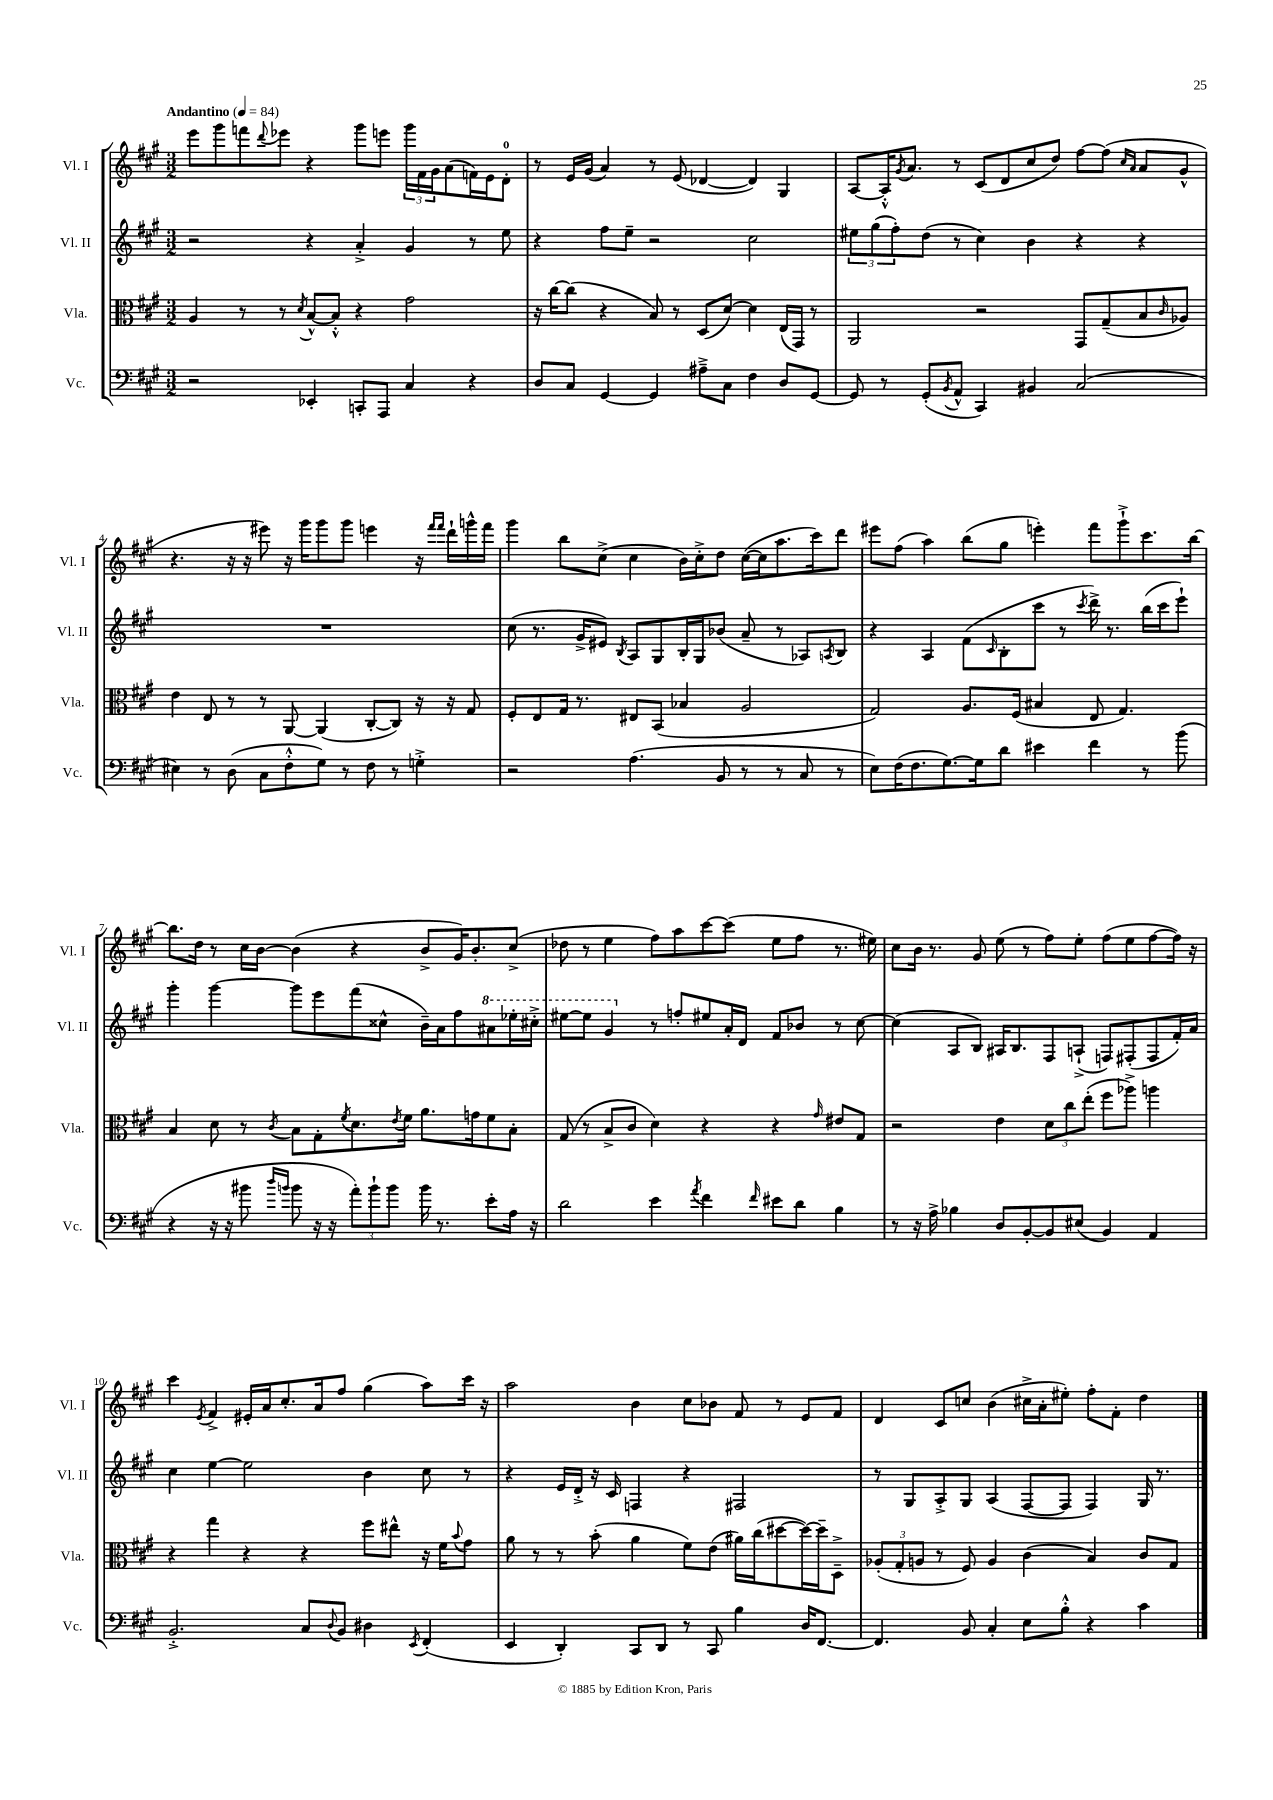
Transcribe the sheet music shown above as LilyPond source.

<<
\new StaffGroup <<
\new Staff = "s0" \with { instrumentName = "Vl. I" shortInstrumentName = "Vl. I" } {
    \clef treble \key a \major \numericTimeSignature \time 3/2 \tempo "Andantino" 4 = 84
    e'''8 gis'''8 f'''8 \appoggiatura { d'''8 } ees'''8 r4 gis'''8 e'''8 \tuplet 3/2 { gis'''16 fis'16 gis'16 } a'8( f'16) e'16 d'8-0-. |
    r8 e'16 gis'16( a'4) r8 e'8( des'4~ des'4) gis4 |
    a8~ a16-.-^ \acciaccatura { gis'8 } a'8. r8 cis'8( d'8 cis''8 d''8) fis''8~ fis''8( \grace { cis''16 a'16 } a'8 gis'8-^ |
    r4. r16 r16 eis'''8) r16 gis'''16 gis'''8 gis'''8 e'''4 r16 \grace { fis'''16 fis'''16 } d'''16-! g'''16-^ fis'''16 |
    gis'''4 b''8 cis''8->( cis''4 b'16) cis''16-.-> d''8 cis''16~( cis''16 a''8. cis'''16) d'''8 |
    eis'''8 fis''8( a''4) b''8( gis''8 e'''4-.) fis'''8 gis'''8-!-> cis'''8. b''16~ |
    b''8. d''16 r8 cis''16 b'16~ b'4( r4 b'8-> gis'16) b'8.-. cis''8->( |
    des''8 r8 e''4 fis''8) a''8 cis'''8~ cis'''8( e''8 fis''8 r8. eis''16) |
    cis''8 b'16 r8. gis'8 e''8( r8 fis''8) e''8-. fis''8( e''8 fis''8~ fis''16) r16 |
    cis'''4 \acciaccatura { e'8 } fis'4-> eis'16-. a'16 cis''8.-. a'16 fis''8 gis''4( a''8) cis'''16 r16 |
    a''2 b'4 cis''8 bes'8 fis'8 r8 e'8 fis'8 |
    d'4 cis'8 c''8 b'4( cis''16-> a'16-. eis''8-.) fis''8-. fis'8-. d''4 \bar "|." |
}
\new Staff = "s1" \with { instrumentName = "Vl. II" shortInstrumentName = "Vl. II" } {
    \clef treble \key a \major \numericTimeSignature \time 3/2
    r2 r4 a'4-.-> gis'4 r8 e''8 |
    r4 fis''8 e''8-- r2 cis''2 |
    \tuplet 3/2 { eis''8 gis''8( fis''8-.) } d''8( r8 cis''4) b'4 r4 r4 |
    R1. |
    cis''8( r8. gis'16-> eis'8) \acciaccatura { b8 } a8 gis8 b16-. gis16 bes'8( a'8-- r8 aes8) \acciaccatura { a8 } b8 |
    r4 a4 fis'8( \grace { cis'16 } b8-. cis'''8 r8 \acciaccatura { cis'''8 } d'''16->) r8. b''16( cis'''16 e'''8-!) |
    gis'''4-. gis'''4~ gis'''8 e'''8 fis'''8( cisis''8-^ b'16--) a'16 fis''8 \ottava #1 ais''8 ees'''16-. cis'''!16-.-> |
    eis'''8~ eis'''8 gis''4 \ottava #0 r8 f''8-. eis''8 a'16-. d'16 fis'8 bes'8 r8 cis''8~ |
    cis''4( a8 b8) ais16 b8. fis8 a8-!->( f8) fis8-.( fis8 fis'16-.) a'16 |
    cis''4 e''4~ e''2 b'4 cis''8 r8 |
    r4 e'16 d'16-.-> r16 cis'16 f4 r4 fis2 |
    r8 gis8 a8-.-> gis8 a4( fis8~ fis8 fis4) gis16 r8. \bar "|." |
}
\new Staff = "s2" \with { instrumentName = "Vla." shortInstrumentName = "Vla." } {
    \clef alto \key a \major \numericTimeSignature \time 3/2
    a4 r8 r8 \acciaccatura { d'8 } b8~-^ b8-.-^ r4 gis'2 |
    r16 cis''16~ cis''8( r4 b8) r8 d8( d'8~) d'4 e16( gis,16) r8 |
    a,2 r2 gis,8 gis8--( b8 \grace { cis'16 } aes8) |
    e'4 e8 r8 r8 a,8~ a,4( cis8~-. cis8) r16 r16 gis8 |
    fis8-. e8 gis16 r8. eis8 b,8( bes4 a2 |
    gis2) a8. fis16( bis4 e8 gis4.) |
    b4 d'8 r8 \acciaccatura { cis'8 } b8 gis8-. \acciaccatura { fis'8 } d'8. \acciaccatura { e'8 } fis'16 a'8. g'16 fis'8 b8-. |
    gis8( r8 b8-> cis'8 d'4) r4 r4 \grace { gis'16 } eis'8 gis8 |
    r2 e'4 \tuplet 3/2 { d'8 cis''8 e''8-.( } fis''8 aes''8->) a''4 |
    r4 gis''4 r4 r4 fis''8 eis''8-^ r16 fis'16 \appoggiatura { b'8 } gis'8 |
    a'8 r8 r8 b'8-.( a'4 fis'8) e'8( ais'16) cis''16( dis''8~ dis''16~) dis''16-- d8---> |
    \tuplet 3/2 { aes8-.( gis8-. a8 } r8 fis8) a4 cis'4( b4) cis'8 gis8 \bar "|." |
}
\new Staff = "s3" \with { instrumentName = "Vc." shortInstrumentName = "Vc." } {
    \clef bass \key a \major \numericTimeSignature \time 3/2
    r2 ees,4-. c,8-. a,,8 cis4 r4 |
    d8 cis8 gis,4~ gis,4 ais8---> cis8 fis4 d8 gis,8~ |
    gis,8 r8 gis,8-.( \acciaccatura { b,8 } a,8-^ cis,4) bis,4 cis2( |
    eis4) r8 d8( cis8 fis8-.-^ gis8) r8 fis8 r8 g4-.-> |
    r2 a4.( b,8 r8 r8 cis8 r8 |
    e8) fis16( fis8. gis8.~) gis16 d'8 eis'4 fis'4 r8 b'8( |
    r4 r16 r16 bis'8 \grace { d''16 b'16 } b'8 r16 r16 \tuplet 3/2 { a'8-.) b'8-! b'8 } b'16 r8. e'8-. a16 r16 |
    d'2 e'4 \acciaccatura { a'8 } fis'4 \grace { fis'16 } eis'8 d'8 b4 |
    r8 r16 a16-> bes4 d8 b,8~-. b,8 eis8( b,4) a,4 |
    b,2.-.-> cis8 \appoggiatura { d8 } b,8 dis4 \acciaccatura { e,8 } fis,4-.( |
    e,4 d,4-.) cis,8 d,8 r8 cis,8 b4 d16 fis,8.~ |
    fis,4. b,8 cis4-. e8 b8-.-^ r4 cis'4 \bar "|." |
}
>>
>>
